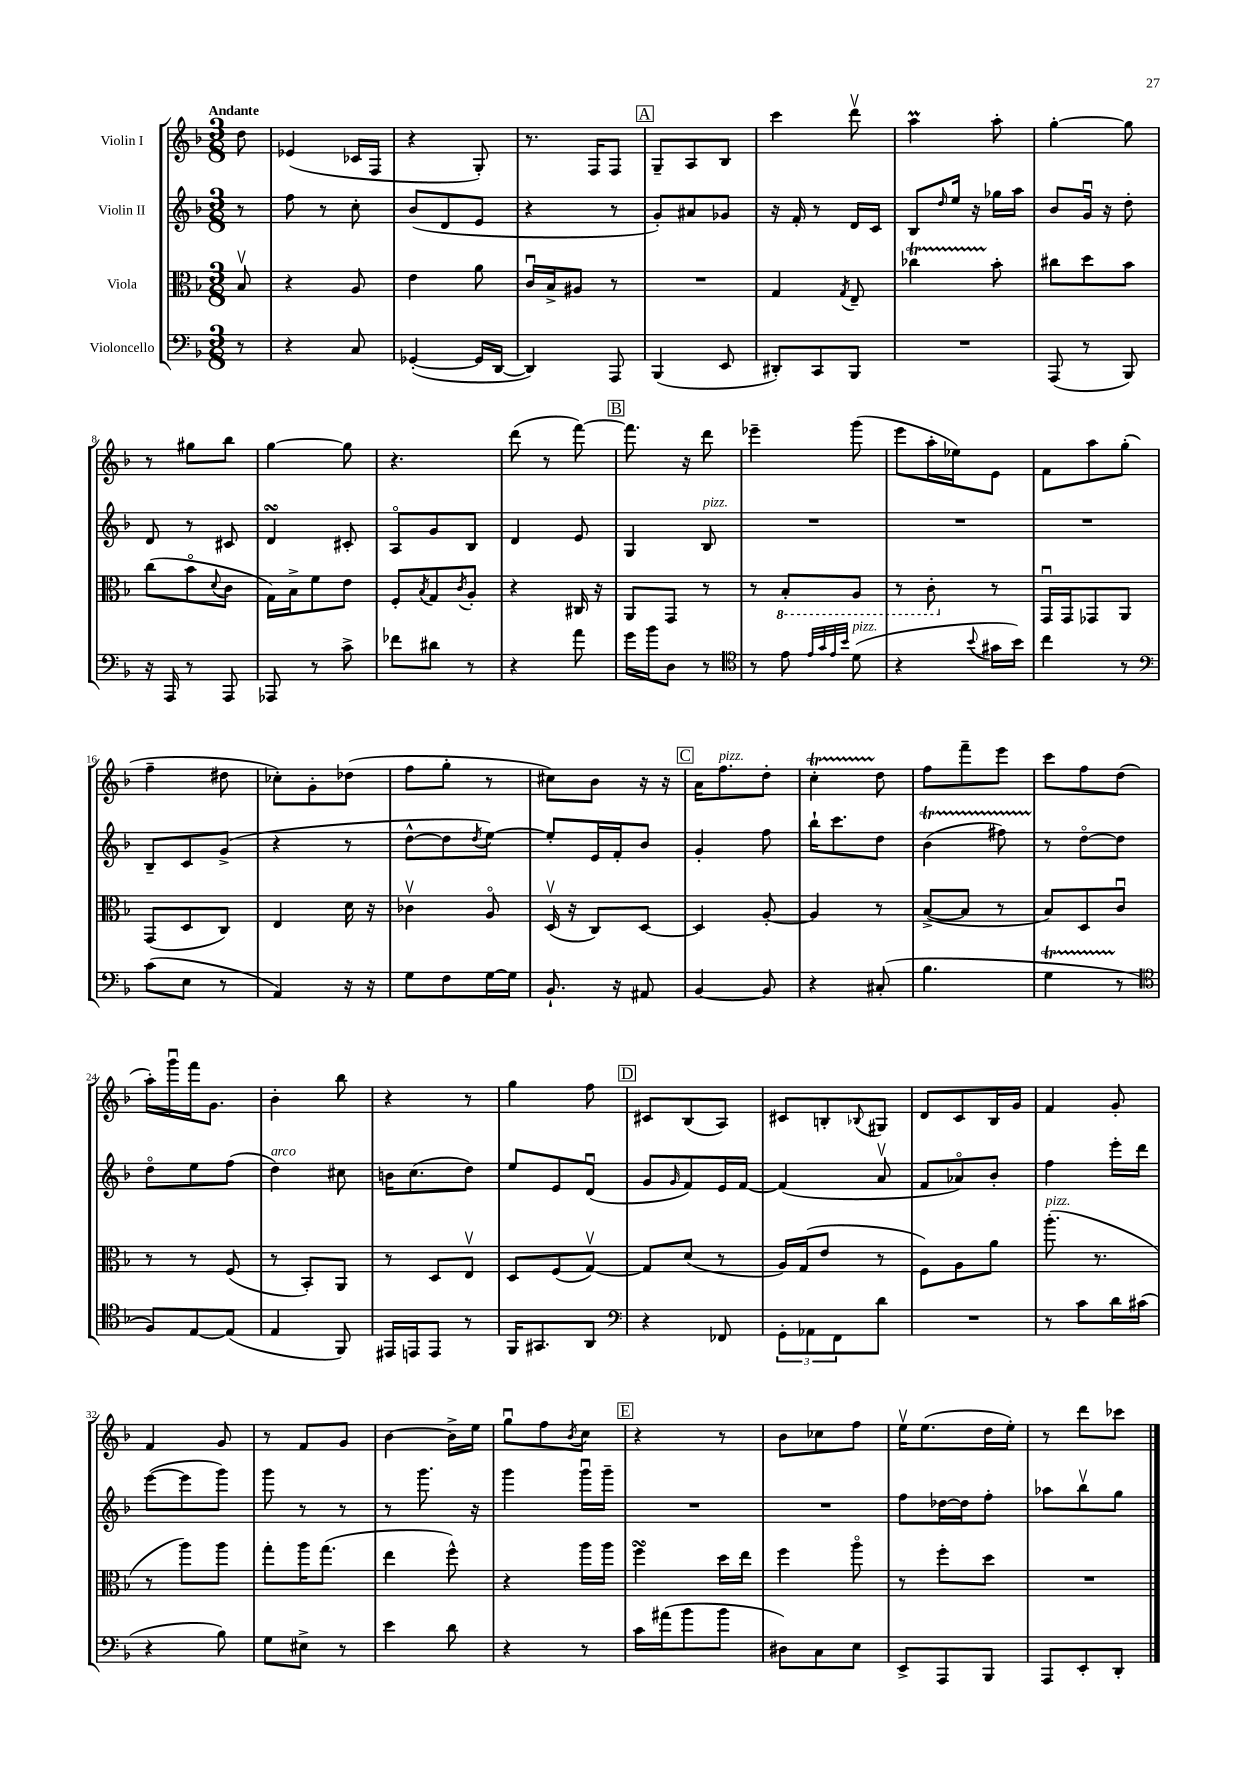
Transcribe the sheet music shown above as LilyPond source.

<<
\new StaffGroup <<
\new Staff = "s0" \with { instrumentName = "Violin I" } {
    \clef treble \key f \major \numericTimeSignature \time 3/8 \partial 8 \tempo "Andante"
    d''8 |
    ees'4( ces'16 f16 |
    r4 g8-.) |
    r8. f16 f8 |
    \mark \markup { \box "A" } g8-- a8 bes8 |
    c'''4 d'''8\upbow |
    a''4\prall a''8-. |
    g''4~-. g''8 |
    r8 gis''8 bes''8 |
    g''4~ g''8 |
    r4. |
    d'''8( r8 f'''8~) |
    \mark \markup { \box "B" } f'''8. r16 d'''8 |
    ees'''4-- g'''8( |
    e'''8 a''16-. ees''16) e'8 |
    f'8 a''8 g''8-.( |
    f''4-- dis''8 |
    ces''8-.) g'8-. des''8( |
    f''8 g''8-. r8 |
    cis''8) bes'8 r16 r16 |
    \mark \markup { \box "C" } a'16 f''8.^\markup { \italic "pizz." } d''8-. |
    c''4-.\startTrillSpan d''8\stopTrillSpan |
    f''8 f'''8-- e'''8 |
    c'''8 f''8 d''8( |
    a''16-.) g'''16\downbow f'''16 g'8. |
    bes'4-. bes''8 |
    r4 r8 |
    g''4 f''8 |
    \mark \markup { \box "D" } cis'8 bes8( a8) |
    cis'8 b8-. \appoggiatura { bes8 } gis8 |
    d'8 c'8 bes16 g'16 |
    f'4 g'8-. |
    f'4 g'8 |
    r8 f'8 g'8 |
    bes'4~ bes'16-> e''16 |
    g''8\downbow f''8 \acciaccatura { bes'8 } c''8 |
    \mark \markup { \box "E" } r4 r8 |
    bes'8 ces''8 f''8 |
    e''16\upbow e''8.( d''16 e''16-.) |
    r8 d'''8 ces'''8 \bar "|." |
}
\new Staff = "s1" \with { instrumentName = "Violin II" } {
    \clef treble \key f \major \numericTimeSignature \time 3/8 \partial 8
    r8 |
    f''8 r8 c''8-. |
    bes'8( d'8 e'8 |
    r4 r8 |
    \mark \markup { \box "A" } g'8-.) ais'8 ges'8 |
    r16 f'16-. r8 d'16 c'16 |
    bes8 \grace { d''16 } e''16 r16 ges''16 a''16 |
    bes'8 g'16\downbow r16 d''8-. |
    d'8 r8 cis'8 |
    d'4\turn cis'8-. |
    a8\flageolet g'8 bes8 |
    d'4 e'8 |
    \mark \markup { \box "B" } g4 bes8^\markup { \italic "pizz." } |
    R4. |
    R4. |
    R4. |
    bes8-- c'8 g'8->( |
    r4 r8 |
    d''8~-^ d''8 \acciaccatura { d''8 } e''8~) |
    e''8-. e'16 f'16-. bes'8 |
    \mark \markup { \box "C" } g'4-. f''8 |
    bes''16-! c'''8. d''8 |
    bes'4\startTrillSpan( fis''8) |
    r8\stopTrillSpan d''8~\flageolet d''8 |
    d''8\flageolet e''8 f''8( |
    d''4^\markup { \italic "arco" }) cis''8 |
    b'16 c''8.( d''8) |
    e''8 e'8 d'8\downbow( |
    \mark \markup { \box "D" } g'8 \grace { g'16 } f'8) e'16 f'16~ |
    f'4( a'8\upbow |
    f'8 aes'8\flageolet) bes'8-. |
    f''4 e'''16-. d'''16 |
    e'''8~( e'''8 g'''8) |
    g'''8 r8 r8 |
    r8 g'''8. r16 |
    g'''4 g'''16\downbow g'''16-- |
    \mark \markup { \box "E" } R4. |
    R4. |
    f''8 des''16~ des''16 f''8-. |
    aes''8 bes''8\upbow g''8 \bar "|." |
}
\new Staff = "s2" \with { instrumentName = "Viola" } {
    \clef alto \key f \major \numericTimeSignature \time 3/8 \partial 8
    bes8\upbow |
    r4 a8 |
    e'4 a'8 |
    c'16\downbow bes16-> ais8 r8 |
    \mark \markup { \box "A" } R4. |
    g4 \acciaccatura { g8 } e8-- |
    ces''4\startTrillSpan bes'8-.\stopTrillSpan |
    cis''8 d''8 bes'8 |
    c''8( bes'8\flageolet \appoggiatura { d'8 } c'8 |
    g16) bes16-> f'8 e'8 |
    f8-. \acciaccatura { bes8 } g8 \acciaccatura { c'8 } a8-. |
    r4 cis16 r16 |
    \mark \markup { \box "B" } a,8 g,8 r8 |
    r8 \ottava #-1 bes,8-. a,8 |
    r8 c8-. \ottava #0 r8 |
    g,16\downbow g,16 ges,8 a,8 |
    g,8( d8 c8) |
    e4 d'16 r16 |
    ces'4\upbow a8\flageolet |
    d16\upbow( r16 c8) d8~ |
    \mark \markup { \box "C" } d4 a8~-. |
    a4 r8 |
    bes8~->( bes8 r8 |
    bes8) d8 c'8\downbow |
    r8 r8 f8( |
    r8 bes,8-.) a,8 |
    r8 d8 e8\upbow |
    d8 f8( g8~\upbow) |
    \mark \markup { \box "D" } g8 d'8( r8 |
    a16) g16( e'8 r8 |
    f8) a8 a'8 |
    a''8.-.^\markup { \italic "pizz." }( r8. |
    r8 a''8) a''8 |
    g''8-. a''16 g''8.( |
    e''4 f''8-^) |
    r4 a''16 a''16 |
    \mark \markup { \box "E" } f''4\turn d''16 e''16 |
    f''4 a''8\flageolet |
    r8 f''8-. d''8 |
    R4. \bar "|." |
}
\new Staff = "s3" \with { instrumentName = "Violoncello" } {
    \clef bass \key f \major \numericTimeSignature \time 3/8 \partial 8
    r8 |
    r4 c8 |
    ges,4~-.( ges,16 d,16~ |
    d,4) a,,8 |
    \mark \markup { \box "A" } bes,,4( e,8 |
    dis,8-.) c,8 bes,,8 |
    R4. |
    a,,8( r8 bes,,8) |
    r16 a,,16 r8 a,,8 |
    aes,,8 r8 c'8-> |
    fes'8 dis'8 r8 |
    r4 a'8 |
    \mark \markup { \box "B" } g'16 bes'16 d8 r8 |
    \clef tenor r8 e'8 \grace { e'32 g'32 e'32 bes'32 } d'8^\markup { \italic "pizz." }( |
    r4 \appoggiatura { bes'8 } gis'16 bes'16) |
    c''4 r8 |
    \clef bass c'8( e8 r8 |
    a,4) r16 r16 |
    g8 f8 g16~ g16 |
    bes,8.-! r16 ais,8 |
    \mark \markup { \box "C" } bes,4~ bes,8 |
    r4 cis8-.( |
    bes4. |
    g4\startTrillSpan r8\stopTrillSpan |
    \clef tenor f8) e8~ e8( |
    e4 f,8) |
    eis,16 e,16 e,8 r8 |
    f,16 gis,8. a,8 |
    \mark \markup { \box "D" } \clef bass r4 fes,8 |
    \tuplet 3/2 { g,8-. aes,8 f,8 } d'8 |
    R4. |
    r8 c'8 d'16 cis'16( |
    r4 bes8) |
    g8 eis8-> r8 |
    e'4 d'8 |
    r4 r8 |
    \mark \markup { \box "E" } c'16 ais'16( bes'8 bes'8 |
    dis8) c8 e8 |
    e,8-> a,,8 bes,,8 |
    a,,8 e,8-. d,8-. \bar "|." |
}
>>
>>
